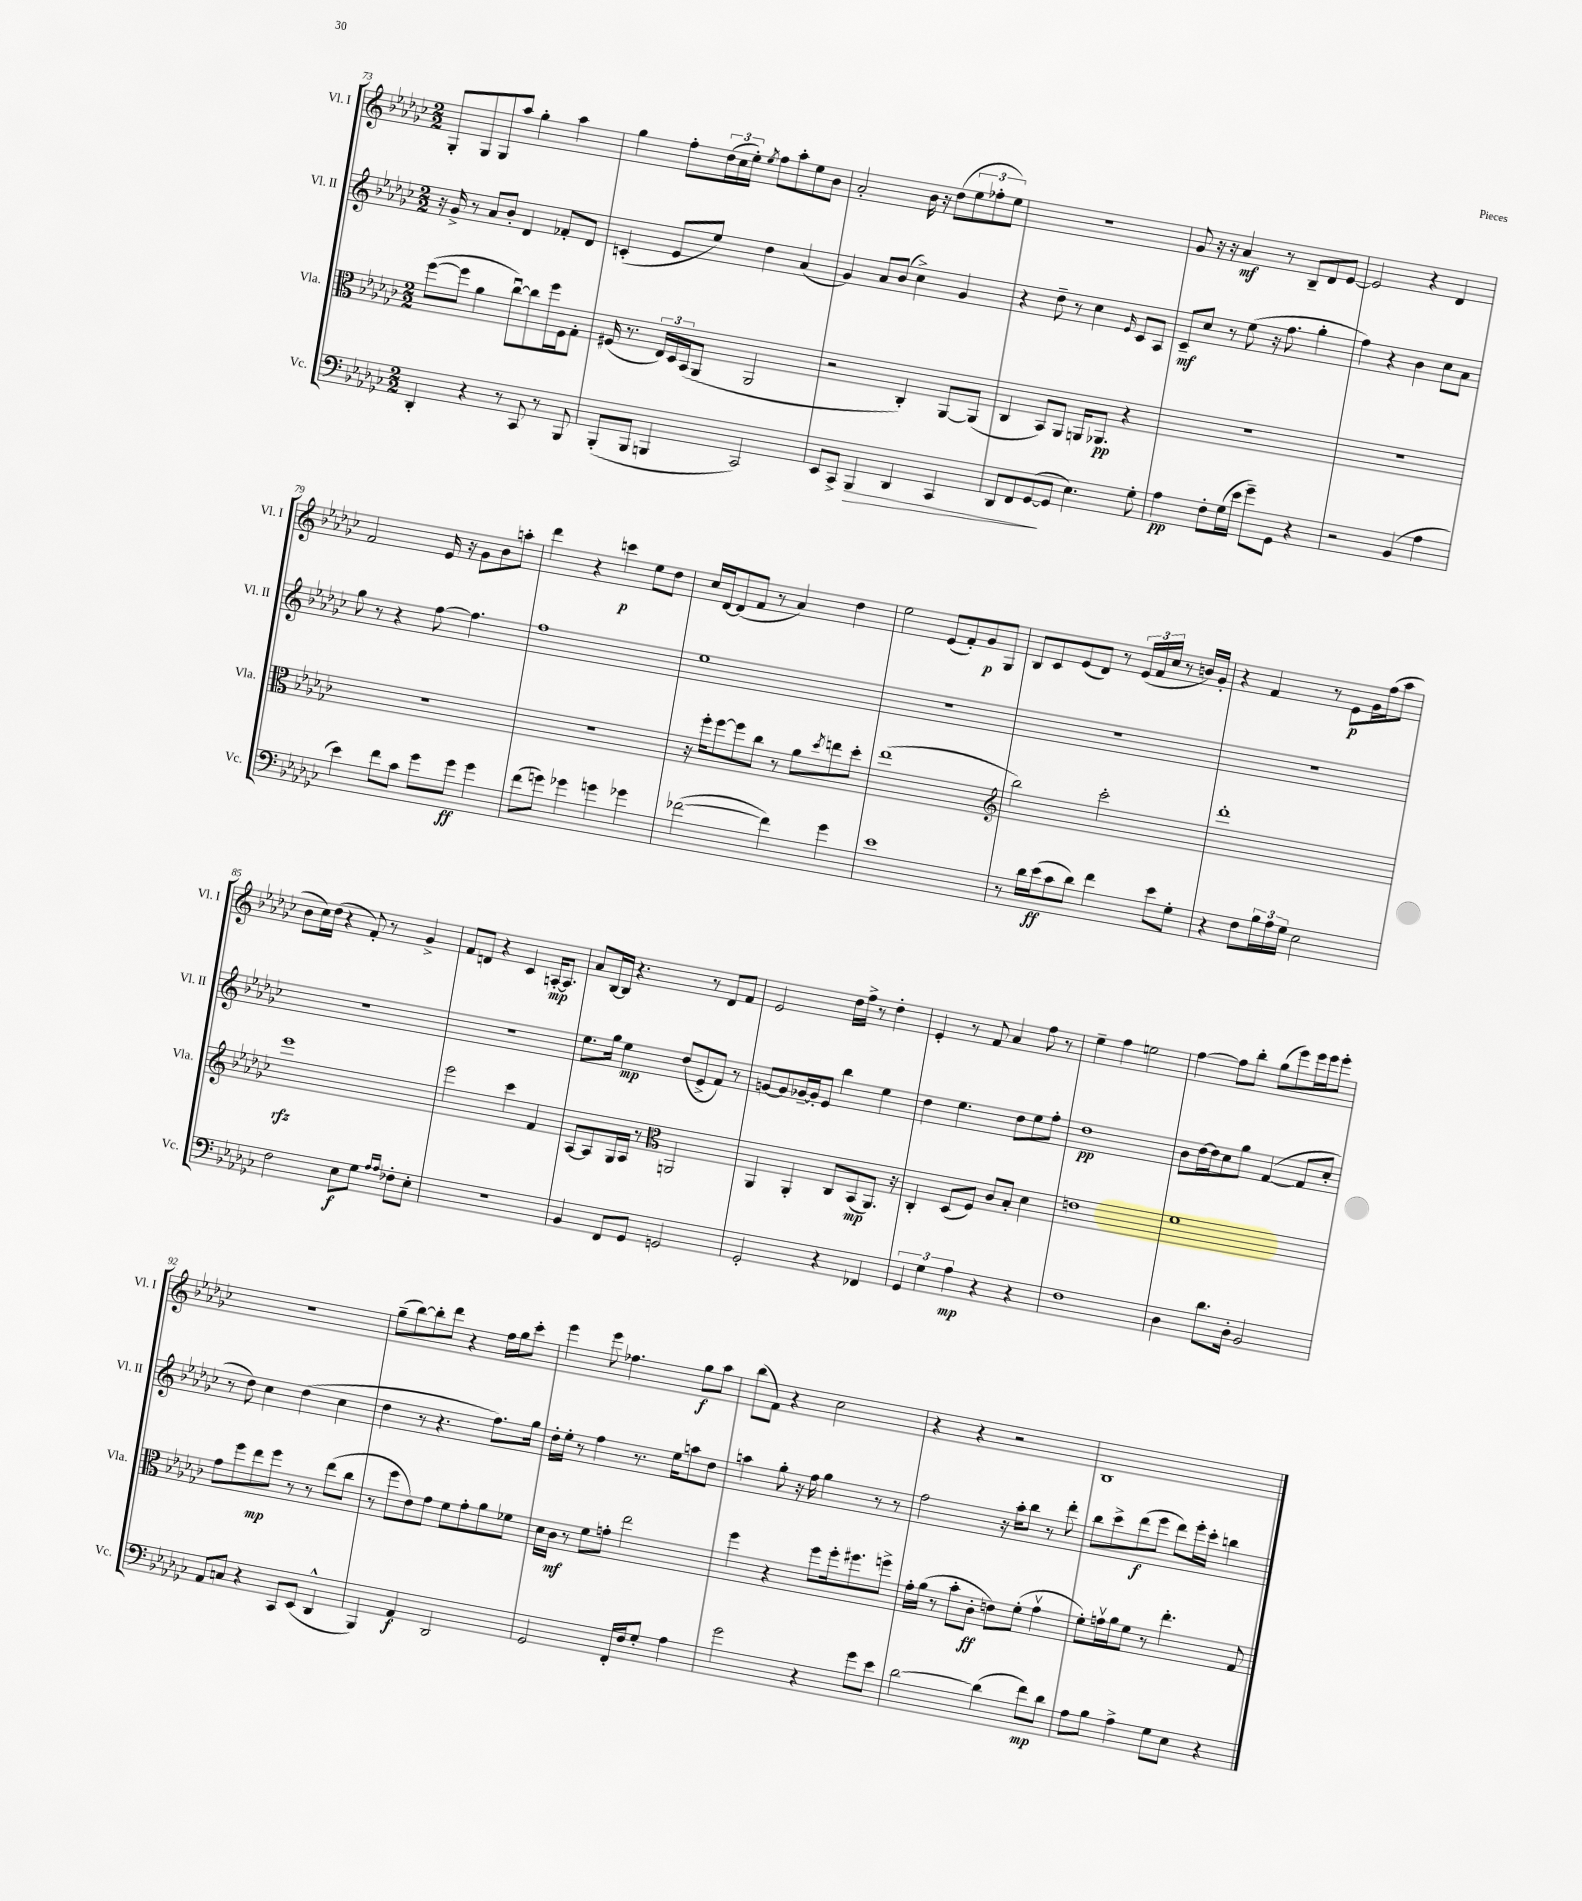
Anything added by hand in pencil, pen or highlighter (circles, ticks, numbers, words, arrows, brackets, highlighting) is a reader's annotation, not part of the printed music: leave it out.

**kern	**kern	**kern	**kern
*staff4	*staff3	*staff2	*staff1
*clefF4	*clefC3	*clefG2	*clefG2
*k[b-e-a-d-g-c-]	*k[b-e-a-d-g-c-]	*k[b-e-a-d-g-c-]	*k[b-e-a-d-g-c-]
*M2/2	*M2/2	*M2/2	*M2/2
4DD-'	([8ff	16r	8G-'
.	.	16g-^	.
.	8ff]	8r	8G-
4r	4a-	8a-	8G-
.	.	8b-'	8aa-
8r	[8cc-u)	4d-	4gg-'
8CC-	8cc-]	.	.
8r	16ff	8f-'	4aa-
.	16F	.	.
8BBB-	8G-'	8d-	.
=	=	=	=
(8BBB-'	(16F#	(4c'	4gg-
.	8.r	.	.
8BBB-	.	.	.
4BBB	24E-)	8e-	8ff'
.	24D-	.	.
.	(24BB-	.	.
.	8AA-	8ee-)	(24dd-
.	.	.	24cc-
.	.	.	24ee-')
.	.	.	8qee-
2CC-)	2AA-	4dd-	8ff
.	.	.	8aa-'
.	.	(4a-	8ee-
.	.	.	8b-
=	=	=	=
8EE-	2r	4g-)	2a-'
8CC-^	.	.	.
4BBB-	.	8a-	.
.	.	(8b-	.
4DD-	4C-')	4cc-^)	16b-
.	.	.	16r
.	.	.	(8dd-
4CC-	[8AA-	4g-	12ee-
.	.	.	12ff-'
.	(8AA-]	.	.
.	.	.	12ee-)
=	=	=	=
8DD-	4C-	4r	1r
8FF	.	.	.
([8GG-	8BB-)	8dd-~	.
8GG-]	8AA-	8r	.
4.E-)	16AA	4cc-	.
.	8.AA-	.	.
.	.	16qqe-	.
.	4r	8c-	.
8G-'	.	8A-	.
=	=	=	=
4A-	1r	8c-~	8g-
.	.	8cc-	16r
.	.	.	16r
8F'	.	8r	4a-
(16G-	.	(8ee-	.
16e-	.	.	.
8g-~)	.	16r	8r
.	.	8.ff	.
8GG-	.	.	8B-~
4r	.	4gg-'	8d-
.	.	.	[8e-
=	=	=	=
2r	1r	4ff)	2e-]
.	.	4r	.
(4BB-	.	4b-	4r
4A-	.	8cc-	4d-
.	.	8a-	.
=	=	=	=
4e-)	1r	8gg-	2f
.	.	8r	.
8f	.	4r	.
8c-	.	.	.
8g-	.	[8ff	16e-
.	.	.	16r
8g-	.	4.ff]	8g-
4g-	.	.	8b-
.	.	.	8aa'
=	=	=	=
(8f	1r	1ff	4ddd-
8g)	.	.	.
4g-	.	.	4r
4g	.	.	4ccc
4g-	.	.	8ee-
.	.	.	8dd-
=	=	=	=
([2f-	16r	1ee-	16cc-
.	16ff'	.	[16d-
.	[8ff	.	(8d-]
.	8ff]	.	8f
.	8cc-	.	8r
4f-])	8r	.	4a-)
.	8a-	.	.
.	8qdd-	.	.
4g-	8ee	.	4dd-
.	8dd-'	.	.
=	=	=	=
1e-	(1ee-	1r	2ee-
.	.	.	(8e-
.	.	.	8f')
.	.	.	8g-
.	.	.	8G-
=	=	=	=
*	*clefG2	*	*
8r	2bb-)	1r	8B-
16d-	.	.	8c-
(16e-	.	.	.
8c-	.	.	(8e-
8d-)	.	.	8d-)
4f	2ccc-'	.	8r
.	.	.	(24e-
.	.	.	24f
.	.	.	24cc-
8e-	.	.	8r
8G-'	.	.	16b)
.	.	.	16g-'
=	=	=	=
4r	1ddd-'	1r	4r
8F	.	.	4f
24B-	.	.	.
24A-	.	.	.
24G-	.	.	.
2E-	.	.	8r
.	.	.	8e-
.	.	.	16g-
.	.	.	(16ff
.	.	.	8aa-
=	=	=	=
2F	1eee-	1r	8b-
.	.	.	16cc-)
.	.	.	(16dd-
.	.	.	4r
8E-	.	.	8f')
8G-	.	.	8r
16qqA-	.	.	.
16qqA-	.	.	.
8F-'	.	.	4g-^
8E-'	.	.	.
=	=	=	=
1r	2eee-	1r	8f
.	.	.	8d
.	.	.	4r
.	4ccc-	.	4c-
.	4f	.	[16A'
.	.	.	8.A]
=	=	=	=
4BB-	[8A-	8.ee-	8a-
.	8A-]	.	[16B-
.	.	16gg-	16B-]
8FF	16G-	4ee-	4.r
.	16A-	.	.
8GG-	8r	.	.
*	*clefC3	*	*
2GG	2AA	(8dd-	.
.	.	8e-^	8r
.	.	8f)	8d-
.	.	8r	8f
=	=	=	=
2GG-'	4AA-	[8g	2e-
.	.	8g]	.
.	4AA-'	[16g-~	.
.	.	16g-']	.
.	.	8e-	.
4r	8C-	4bb-	16dd-
.	.	.	16ff^
.	(8BB-	.	8r
4FF-	8.AA-)	4ee-	4dd-'
.	16r	.	.
=	=	=	=
6GG-	4C-'	4dd-	4e-'
6G-	.	.	.
.	(8D-	4.ee-	8r
6A-	.	.	.
.	8F)	.	8f
4r	8c-	.	4a-
.	8B-'	8dd-	.
4r	4d-	8ee-	8ff
.	.	8ff'	8r
=	=	=	=
1F	1e	1dd-	4ee-~
.	.	.	4ff
.	.	.	2ee
=	=	=	=
4D-	1f	8b-	[4ff
.	.	[16dd-	.
.	.	16dd-]	.
8.d-	.	8cc-	8ff]
.	.	8gg-	8bb-'
16D-'	.	.	.
2BB-	.	([4f	(8gg-
.	.	.	8eee-)
.	.	8f]	16eee-
.	.	.	16eee-
.	.	8cc-'	8eee-'
=	=	=	=
8AA-	8g-	8r	1r
8C	8ff	8dd-)	.
4r	8ee-	4cc-	.
.	8ff	.	.
8CC-	8r	(4dd-	.
(8EE-	8r	.	.
4DD-^^	(8ee-	4cc-	.
.	8cc-	.	.
=	=	=	=
4BBB-)	8r	4dd-	(8gg-~
.	8ff	.	[8bb-)
4AA-	8e-)	8r	8bb-']
.	8g-	4.r	8ddd-
2DD-	8f	.	4r
.	8g-'	.	.
.	8a-	8.ff)	16ff
.	.	.	16gg-
.	8f-	.	8ccc-'
.	.	16gg-	.
=	=	=	=
2GG-	16d-	16dd-'	4eee-
.	16c-	16ee-'	.
.	8r	8r	.
.	8f	4ff	8eee-
.	8g'	.	4.ff-
16FF'	2ee-	8.r	.
16F	.	.	.
8G-'	.	.	.
.	.	16ee-	.
4A-	.	8aa	8gg-
.	.	8dd-	8aa-
=	=	=	=
2g-	4ff	4aa	(8bb-
.	.	.	8f)
.	4r	8gg-'	4r
.	.	16r	.
.	.	16ff	.
4r	8ff	4gg-	2cc-
.	16ff'	.	.
.	8.ff#	.	.
8g-	.	8r	.
8e-	8ff^	8r	.
=	=	=	=
[2d-	16g-'	2ff	4r
.	(16a-	.	.
.	8r	.	.
.	8b-'	.	4r
.	8c-'	.	.
(4d-]	8e)	16r	2r
.	.	16aa-'	.
.	(8f'	8bb-	.
8f)	4g-v	8r	.
8d-	.	8ddd-'	.
=	=	=	=
8A-	8f')	8bb-	1B-
8B-	16gv	8ccc-^	.
.	16a-	.	.
4A-^	8f	(8ddd-	.
.	8r	8eee-	.
8G-	4.ee-'	8ddd-)	.
8E-	.	16eee-'	.
.	.	16ccc-'	.
4r	.	4bb	.
.	8G-	.	.
==	==	==	==
*-	*-	*-	*-
